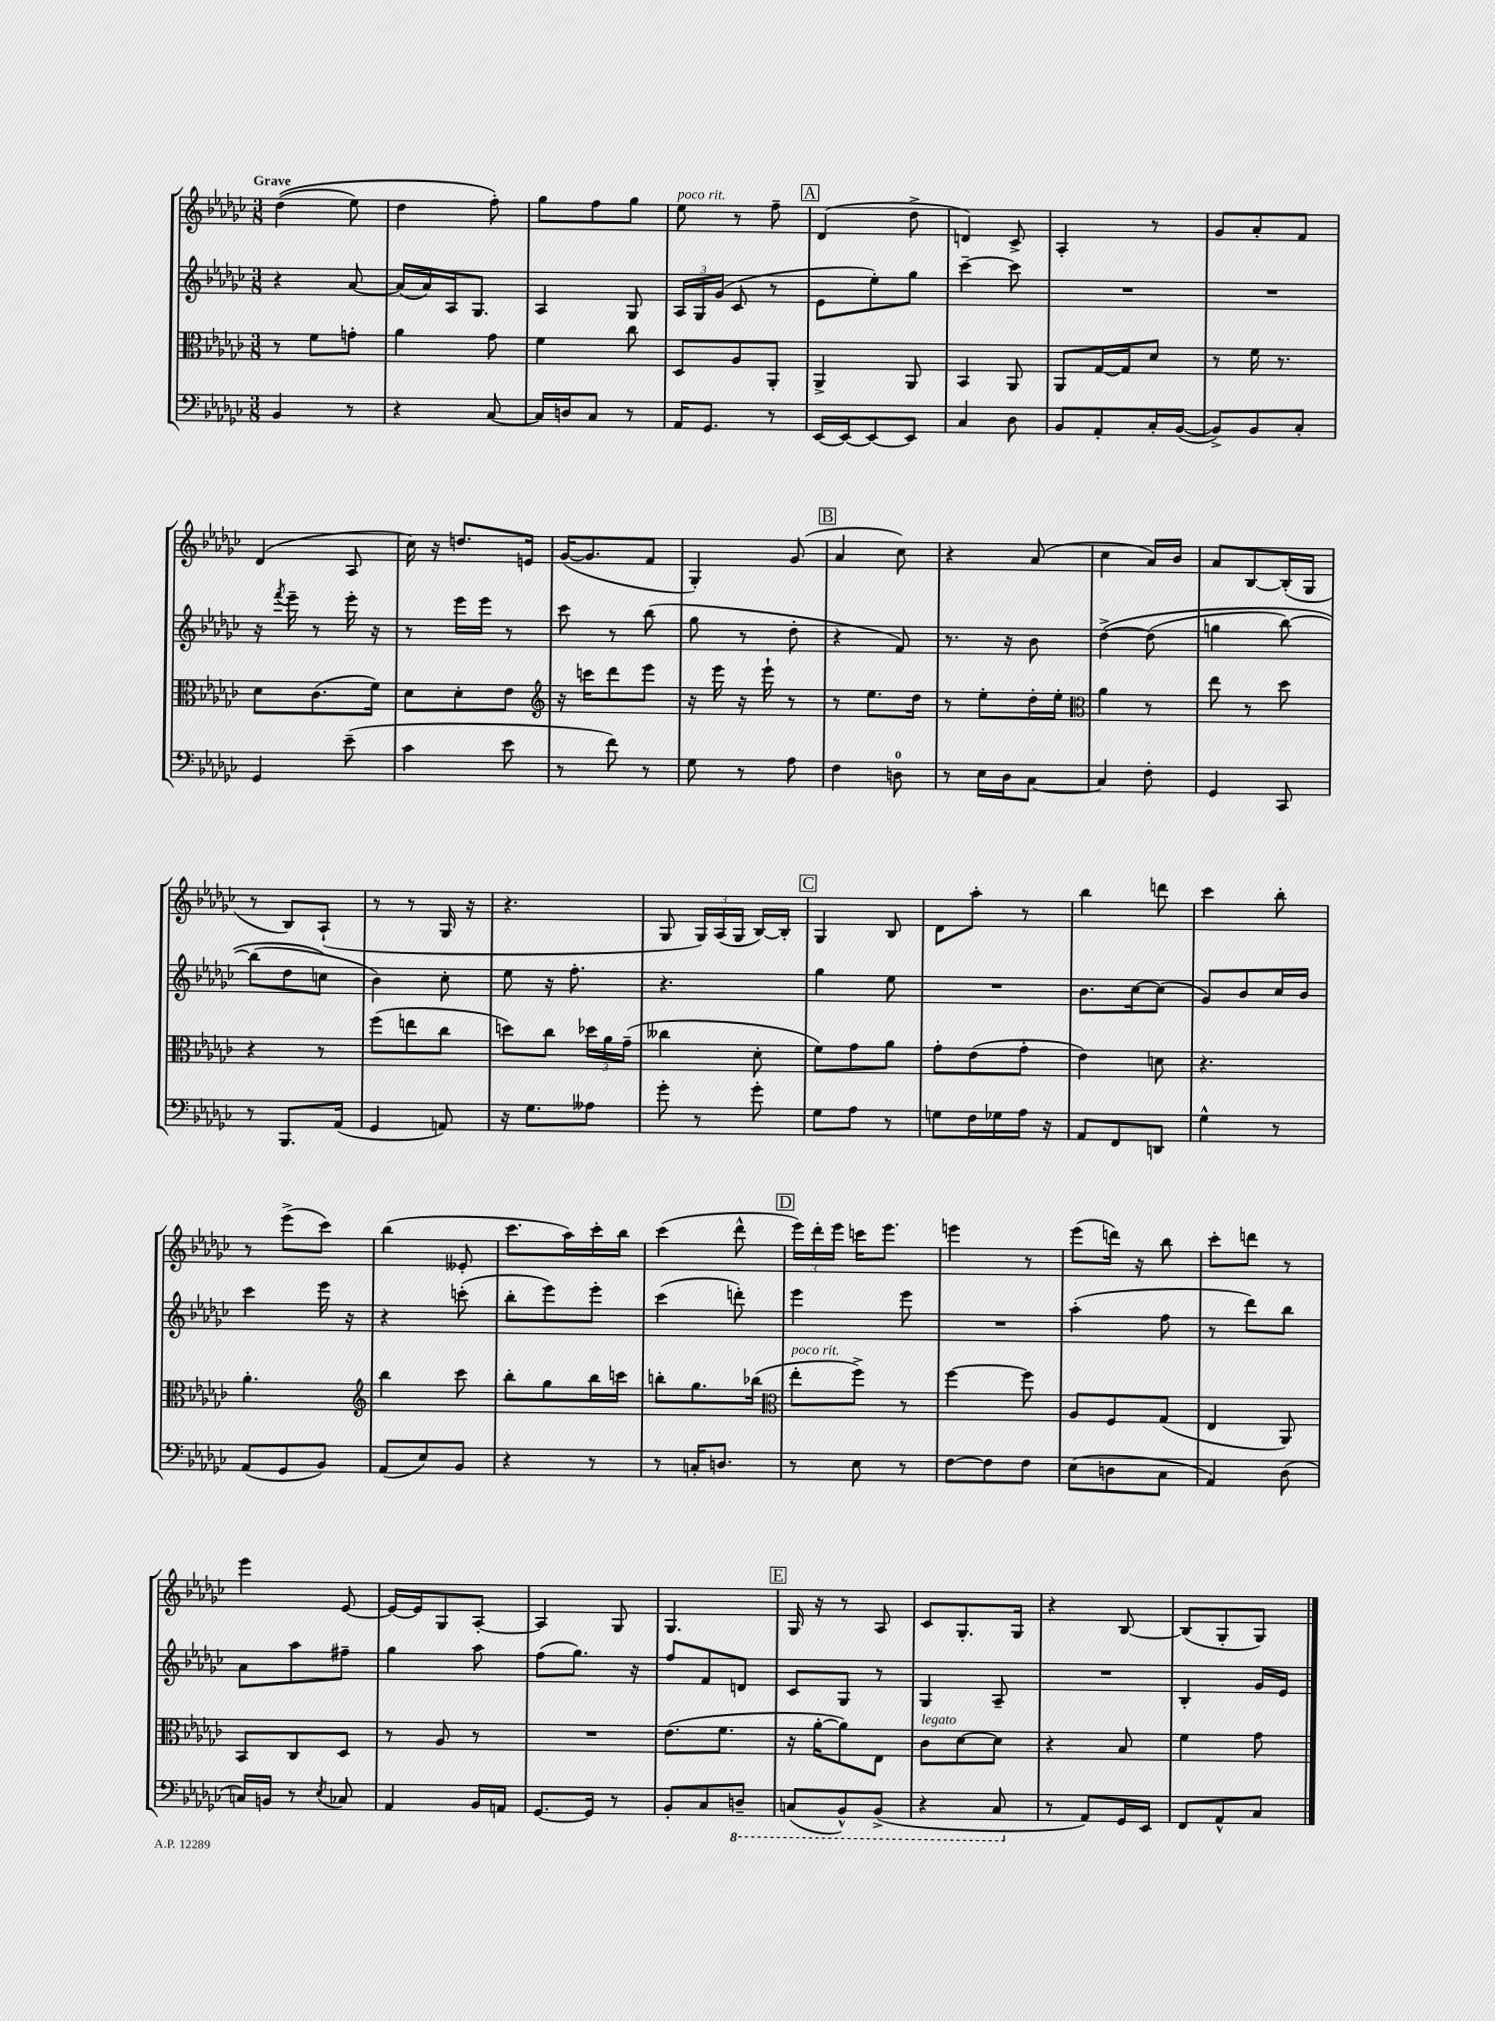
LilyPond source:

<<
\new StaffGroup <<
\new Staff = "s0" {
    \clef treble \key ges \major \numericTimeSignature \time 3/8 \tempo "Grave"
    \autoBeamOff des''4(\( ees''8) |
    des''4 f''8-.\) |
    ges''8[ f''8 ges''8] |
    ees''8^\markup { \italic "poco rit." } r8 f''8-- |
    \mark \markup { \box "A" } des'4( des''8-> |
    d'4) ces'8-> |
    aes4-. r8 |
    ges'8[ aes'8-. f'8] |
    des'4( aes8 |
    ces''16) r16 d''8.[ e'16] |
    ges'16[~( ges'8. f'8] |
    ges4-.) ges'8( |
    \mark \markup { \box "B" } aes'4 ces''8) |
    r4 aes'8( |
    ces''4 aes'16[) bes'16] |
    aes'8[ bes8~ bes16-.( ges16] |
    r8 bes8[) aes8]-!( |
    r8 r8 ges16 r16 |
    r4. |
    ges8 \tuplet 3/2 { ges16[) aes16( ges16] } bes16[~) bes16]-. |
    \mark \markup { \box "C" } ges4 bes8 |
    des'8[ aes''8]-. r8 |
    bes''4 d'''8 |
    ces'''4 bes''8-. |
    r8 ees'''8[->( ces'''8]) |
    bes''4( eeses'8-. |
    ces'''8.[ aes''16) ces'''16-. bes''16] |
    ces'''4( des'''8-^ |
    \mark \markup { \box "D" } \tuplet 3/2 { ees'''16[) des'''16-. ees'''16] } c'''16[ ees'''8.] |
    e'''4 r8 |
    ees'''8[( d'''16]) r16 bes''8 |
    ces'''8[-. d'''8] r8 |
    ees'''4 ees'8~ |
    ees'16[~ ees'16 ges8 aes8]~-. |
    aes4 ges8 |
    ges4. |
    \mark \markup { \box "E" } ges16 r16 r8 aes8 |
    ces'8[ ges8.-. ges16] |
    r4 bes8~ |
    bes8[( ges8-. ges8]) \bar "|." |
}
\new Staff = "s1" {
    \clef treble \key ges \major \numericTimeSignature \time 3/8
    \autoBeamOff r4 aes'8~ |
    aes'16[( aes'16) aes16 ges8.] |
    aes4 ges8 |
    \tuplet 3/2 { aes16[ ges16 ges'16]( } ces'8 r8 |
    \mark \markup { \box "A" } ees'8[ ees''8-.) ges''8] |
    ces'''4~-- ces'''8 |
    R4. |
    R4. |
    r16 \acciaccatura { f'''8 } ees'''16-- r8 ees'''16-. r16 |
    r8 ees'''16[ ees'''16] r8 |
    ces'''8 r8 bes''8( |
    ges''8 r8 des''8-. |
    \mark \markup { \box "B" } r4 f'8) |
    r8. r16 bes'8 |
    des''4~->\( des''8( |
    g''4 bes''8~) |
    bes''8[( des''8 c''8]\) |
    bes'4) ces''8-. |
    ees''8 r16 f''8.-. |
    r4. |
    \mark \markup { \box "C" } ges''4 ees''8 |
    R4. |
    bes'8.[ ces''16~ ces''8]( |
    ges'8[) bes'8 ces''16 bes'16] |
    ces'''4 ees'''16 r16 |
    r4 c'''8-.( |
    bes''8[-. ees'''8) ees'''8]-. |
    ces'''4( d'''8-.) |
    \mark \markup { \box "D" } ees'''4 ees'''8 |
    R4. |
    aes''4-.( f''8 |
    r8 des'''8[) bes''8] |
    aes'8[ aes''8 fis''8]-- |
    ges''4 aes''8 |
    f''8[( ges''8.]) r16 |
    f''8[ f'8 d'8] |
    \mark \markup { \box "E" } ces'8[ ges8] r8 |
    ges4 aes8-- |
    R4. |
    bes4-. ges'16[ ees'16] \bar "|." |
}
\new Staff = "s2" {
    \clef alto \key ges \major \numericTimeSignature \time 3/8
    \autoBeamOff r8 f'8[ g'8]-. |
    aes'4 ges'8 |
    f'4 ces''8 |
    des8[ aes8 aes,8]-. |
    \mark \markup { \box "A" } aes,4-> aes,8 |
    bes,4 aes,8 |
    aes,8[ ges16~ ges16 des'8] |
    r8 f'16 r8. |
    des'8[ ces'8.( f'16]) |
    des'8[ des'8-. ees'8] |
    \clef treble r16 c'''16[ des'''8 ees'''8] |
    r16 ees'''16 r16 ees'''16-! r8 |
    \mark \markup { \box "B" } r8 ees''8.[ des''16] |
    r8 ees''8[-. des''16-. ees''16]-. |
    \clef alto aes'4 r8 |
    ees''8 r8 des''8 |
    r4 r8 |
    f''8[( e''8 ces''8] |
    d''8[) ces''8] \tuplet 3/2 { des''16[ aes'16 ges'16]--( } |
    ceses''4 des'8-. |
    \mark \markup { \box "C" } f'8[) ges'8 aes'8] |
    ges'8[-. ees'8( ges'8]-. |
    ees'4) d'8 |
    r4. |
    aes'4.-. |
    \clef treble bes''4 ces'''8 |
    bes''8[-. ges''8 bes''16 c'''16] |
    b''8[-. ges''8. bes''16]( |
    \mark \markup { \box "D" } \clef alto ees''8[-.^\markup { \italic "poco rit." } f''8]->) r8 |
    f''4~ f''8 |
    aes8[ f8 ges8]( |
    ees4 aes,8) |
    bes,8[ ces8 des8] |
    r8 aes8 r8 |
    R4. |
    ees'8.[( f'8.] |
    \mark \markup { \box "E" } r16 aes'16[~-. aes'8) ees8] |
    ces'8[^\markup { \italic "legato" } des'8~ des'8] |
    r4 bes8 |
    f'4 ges'8 \bar "|." |
}
\new Staff = "s3" {
    \clef bass \key ges \major \numericTimeSignature \time 3/8
    \autoBeamOff bes,4 r8 |
    r4 ces8~ |
    ces16[ d16 ces8] r8 |
    aes,16[ ges,8.] r8 |
    \mark \markup { \box "A" } ees,16[~ ees,16~ ees,8~ ees,8] |
    ces4 des8 |
    bes,8[ aes,8-. ces16-. bes,16]~( |
    bes,8[->) bes,8 ces8]-. |
    ges,4 ees'8--( |
    ces'4 ees'8 |
    r8 f'8) r8 |
    ges8 r8 aes8 |
    \mark \markup { \box "B" } f4 d8-0 |
    r8 ees16[ des16 ces8]~ |
    ces4 f8-. |
    ges,4 ces,8 |
    r8 bes,,8.[ aes,16]( |
    ges,4 a,8) |
    r16 ges8.[ aeses8] |
    ges'8-. r8 ges'8-. |
    \mark \markup { \box "C" } ges8[ aes8] r8 |
    g8[ f16 ges16 aes16] r16 |
    aes,8[ f,8 d,8] |
    ges4-^ r8 |
    aes,8[( ges,8 bes,8]) |
    aes,8[( ees8) bes,8] |
    r4 r8 |
    r8 c16[-. d8.] |
    \mark \markup { \box "D" } r8 ees8 r8 |
    f8[~ f8 f8] |
    ees8[( d8 ces8] |
    aes,4) des8( |
    c16[) b,16] r8 \acciaccatura { ees8 } ces8 |
    aes,4 bes,16[ a,16] |
    ges,8.[~ ges,16] r8 |
    bes,8[-. ces8 \ottava #-1 d,8]-- |
    \mark \markup { \box "E" } c,8[( bes,,8-^) bes,,8]->( |
    r4 ces,8 \ottava #0 |
    r8 aes,8[) ges,16 ees,16] |
    f,8[ aes,8-^ ces8] \bar "|." |
}
>>
>>
\layout { \context { \Score \remove "Bar_number_engraver" } }
